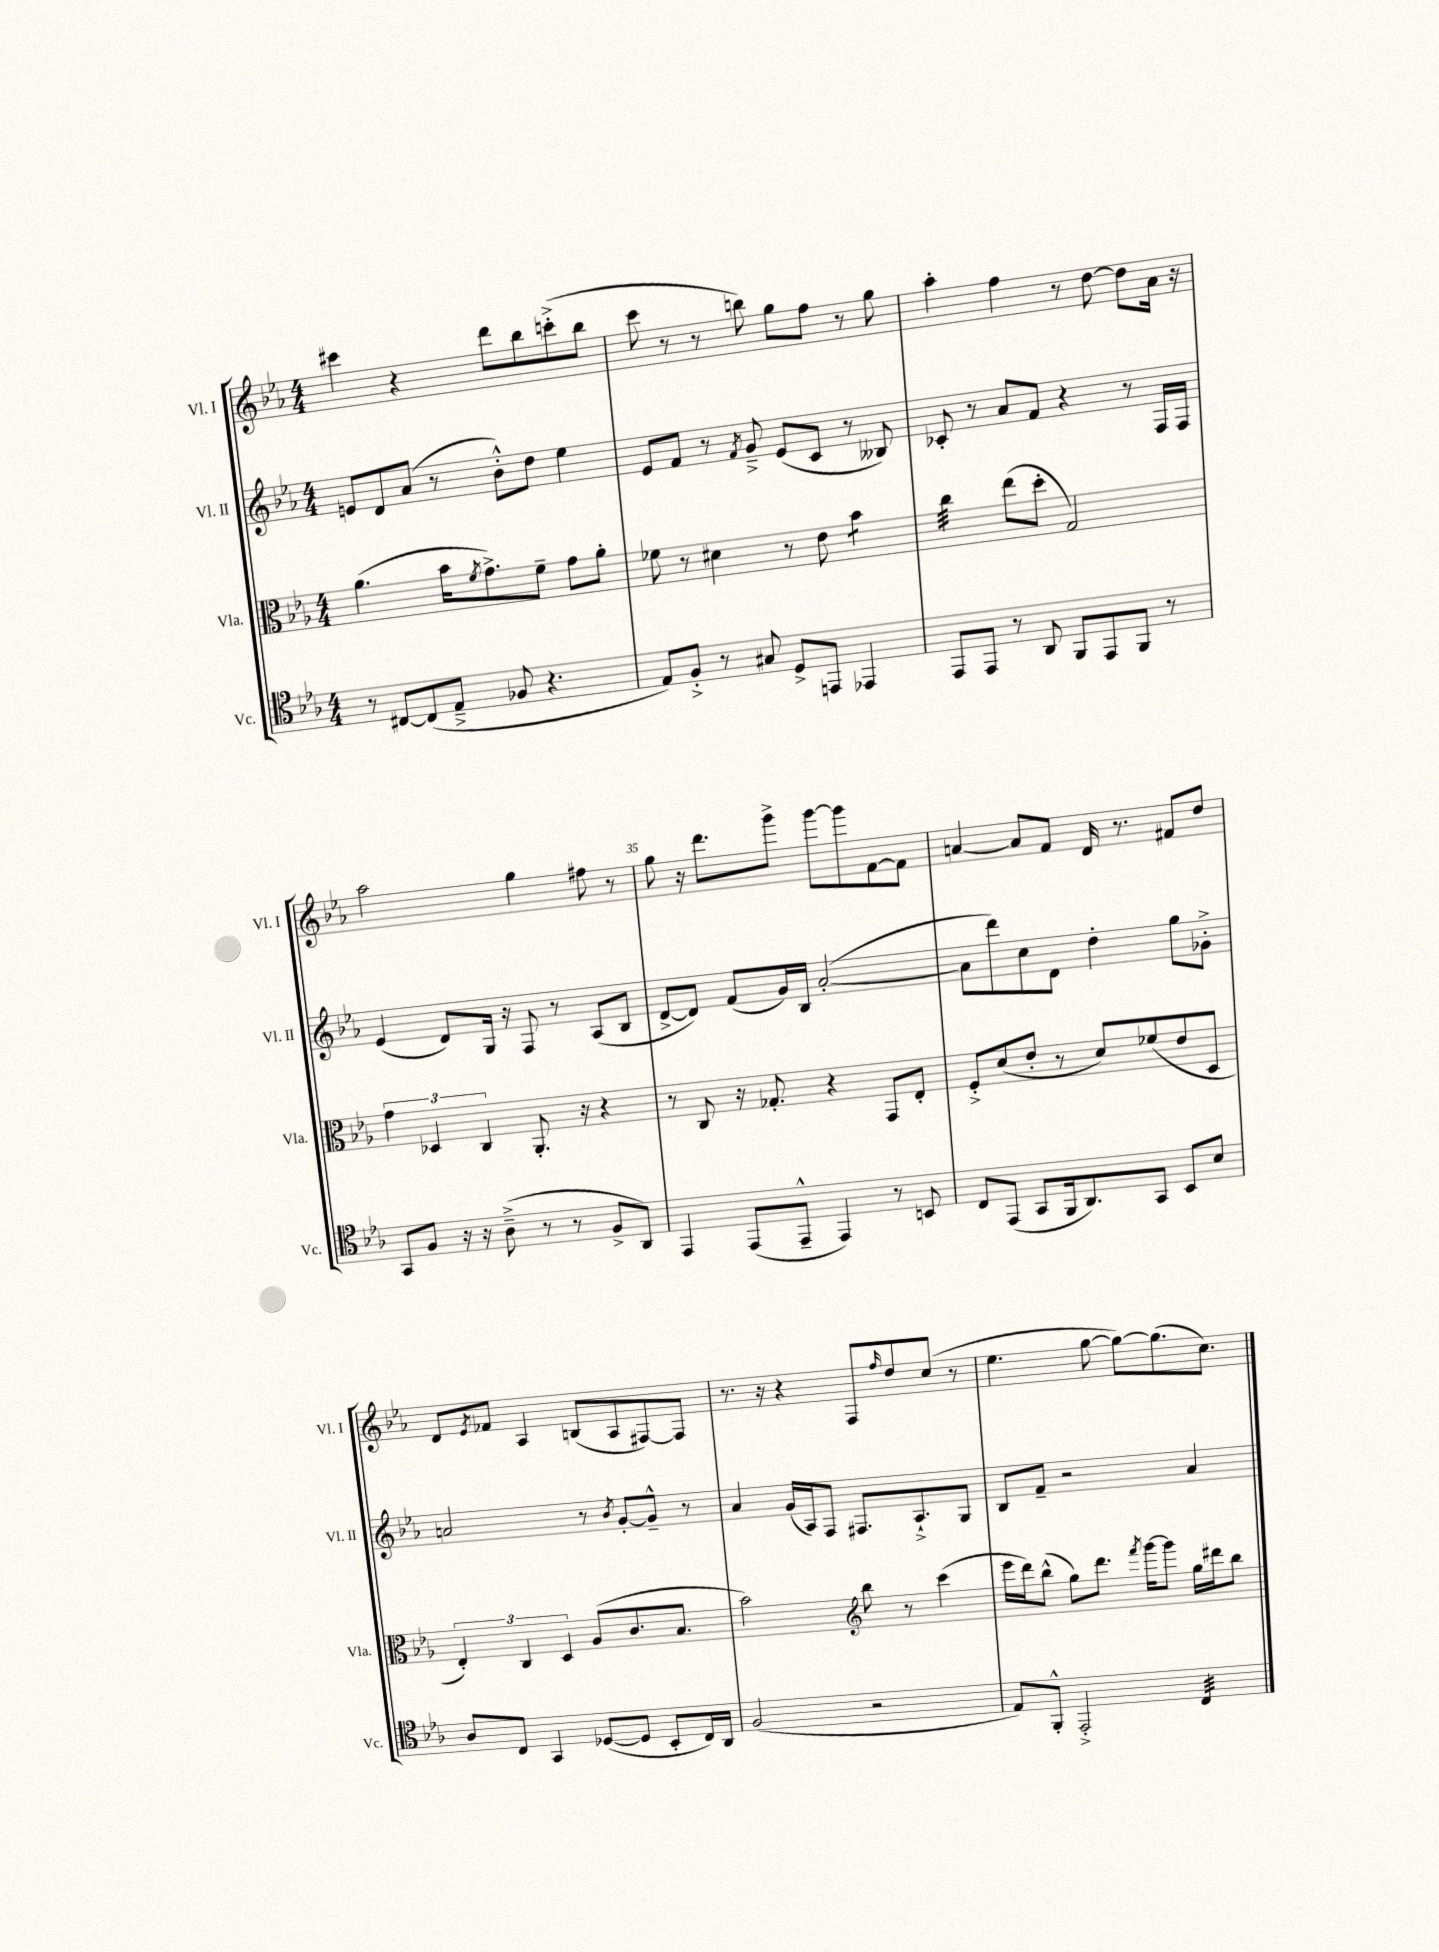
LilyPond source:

<<
\new StaffGroup <<
\new Staff = "s0" \with { instrumentName = "Vl. I" shortInstrumentName = "Vl. I" } {
    \clef treble \key ees \major \numericTimeSignature \time 4/4
    cis'''4 r4 d'''8 bes''8 c'''8-.->( bes''8 |
    c'''8 r8 r8 b''8) g''8 f''8 r8 g''8 |
    aes''4-. f''4 r8 d''8~ d''8 aes'16 r16 |
    aes''2 g''4 fis''8 r8 |
    g''8 r16 d'''8. g'''8-> g'''8~ g'''8 f'8~ f'8 |
    a'4~ a'8 f'8 d'16 r8. fis'8 d''8 |
    d'8 \acciaccatura { ees'8 } fes'8 aes4 b8( aes8 fis8~) fis8 |
    r8. r16 r4 f8 \grace { f''16 } d''8 c''8( r8 |
    ees''4. g''8~ g''8~) g''8.( c''8.) \bar "|." |
}
\new Staff = "s1" \with { instrumentName = "Vl. II" shortInstrumentName = "Vl. II" } {
    \clef treble \key ees \major \numericTimeSignature \time 4/4
    e'8 d'8 aes'8( r8 bes'8-.-^) d''8 ees''4 |
    ees'8 f'8 r8 \acciaccatura { f'8 } g'8---> ees'8( c'8 r8 beses8) |
    ces'8-. r8 aes'8 f'8 r4 r8 f16 f16 |
    ees'4( d'8) g16 r16 f8 r8 aes8( bes8 |
    d'8~-> d'8) f'8( g'16) bes16 aes'2~-.( |
    aes'8 d'''8) c''8 d'8 d''4-. g''8 ges'8-.-> |
    a'2 r8 \acciaccatura { bes'8 } g'8~-. g'8---^ r8 |
    aes'4 g'16( aes16) f8 fis8. aes8.-!-> g8 |
    bes8 f'8-- r2 aes'4 \bar "|." |
}
\new Staff = "s2" \with { instrumentName = "Vla." shortInstrumentName = "Vla." } {
    \clef alto \key ees \major \numericTimeSignature \time 4/4
    aes'4.( bes'16 \acciaccatura { f'8 } g'8.->) f'8-- g'8 aes'8-. |
    fes'8 r8 dis'4 r8 ees'8 bes'4:8 |
    c''4:32 ees''8( d''8-. g2) |
    \tuplet 3/2 { g'4 des4 c4 } aes,8.-. r16 r4 |
    r8 c8 r16 ges8.-. r4 g,8 ees8-. |
    f8-.-> d'8( ees'8-. r8 d'8) fes'8( ees'8 d8 |
    \tuplet 3/2 { ees4-.) c4 d4 } aes8( c'8. bes8. |
    bes'2) \clef treble bes''8 r8 c'''4( |
    ees'''16 d'''16) bes''8-^( g''8) d'''8. \acciaccatura { f'''8 } g'''16~ g'''8 g''16 dis'''16 bes''8 \bar "|." |
}
\new Staff = "s3" \with { instrumentName = "Vc." shortInstrumentName = "Vc." } {
    \clef tenor \key ees \major \numericTimeSignature \time 4/4
    r8 cis8~ cis8( ees8---> fes8 r4. |
    ees8) f8-.-> r8 gis8 d8-> e,8 ees,4 |
    ees,8 ees,8 r8 aes,8 f,8 ees,8 f,8 r8 |
    g,8 f8 r16 r16 aes8--->( r8 r8 f8-> aes,8) |
    ees,4 ees,8( ees,8---^ ees,4) r8 b,8 |
    c8 ees,8( g,8 f,16 aes,8.) g,8 bes,8 bes8 |
    aes8 c8 g,4 des8~( des8 bes,8-. c16) aes,16 |
    f2( r2 |
    ees8) f,8-.-^ ees,2-.-> c4:32 \bar "|." |
}
>>
>>
\layout { \context { \Score currentBarNumber = #31 \override BarNumber.break-visibility = ##(#f #t #t) barNumberVisibility = #(every-nth-bar-number-visible 5) } }
